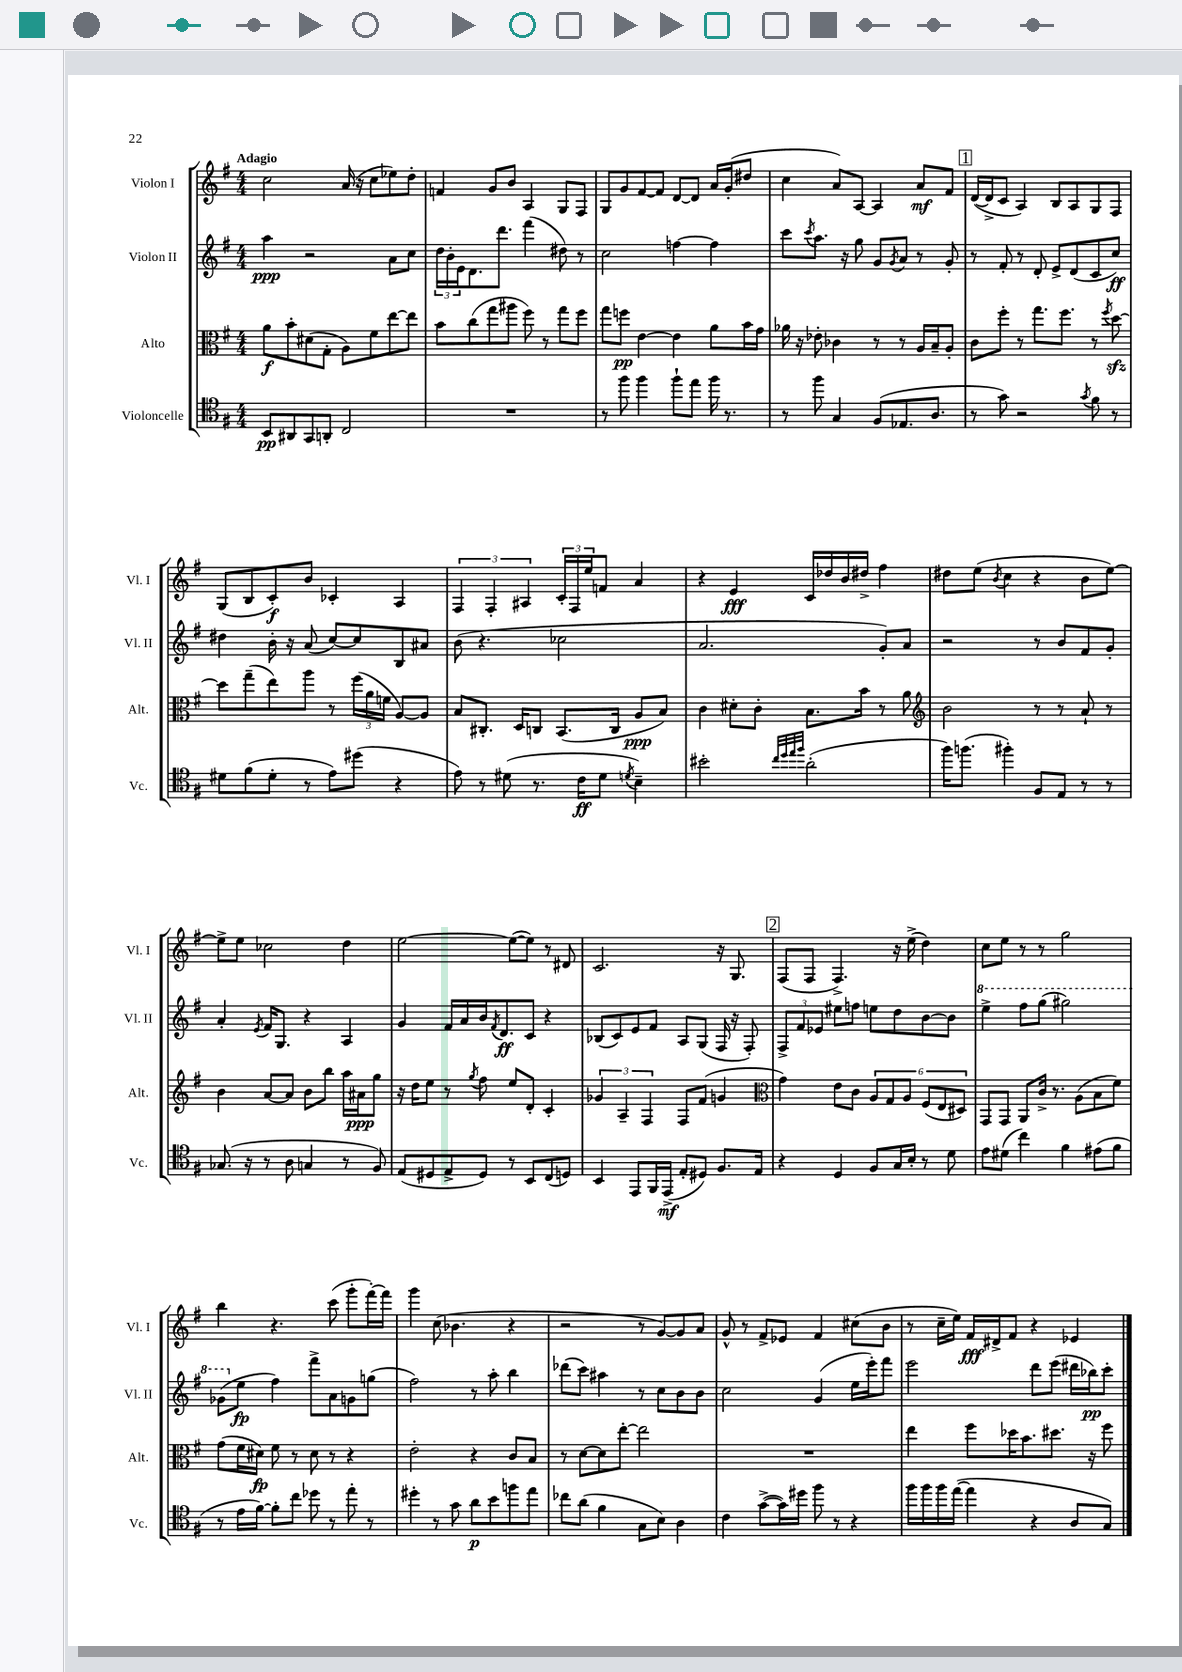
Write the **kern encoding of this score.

**kern	**kern	**kern	**kern
*staff4	*staff3	*staff2	*staff1
*clefC4	*clefC3	*clefG2	*clefG2
*k[f#]	*k[f#]	*k[f#]	*k[f#]
*M4/4	*M4/4	*M4/4	*M4/4
8BB	8a	4aa	2cc
8AA#	8b'	.	.
8GG	(8d#	2r	.
8AA'	8G'	.	.
2C	8A)	.	(16a
.	.	.	16r
.	8f#	.	8cc
.	[8ee	8a	8ee-)
.	8ee]	8cc	8dd'
=	=	=	=
1r	8b	24dd	4f
.	.	24b'	.
.	.	24e	.
.	(8cc	8.d	.
.	8gg	.	8g
.	.	8.ddd	.
.	8aa#	.	8b
.	8ff#)	(4fff#	4A
.	8r	.	.
.	8gg	8dd#)	8G
.	8ff#	8r	8F#
=	=	=	=
8r	8gg	2cc	8G
8ff#	8ff	.	8g
4ff#	[4e	.	[8f#
.	.	.	8f#]
8ff#`	4e]	[4ff	[8d
8ee	.	.	8d]
16ff#	8a	4ff]	16a
8.r	.	.	(16g'
.	16b	.	8dd#
.	16g	.	.
=	=	=	=
8r	16a-	8ccc	4cc
.	16r	.	.
.	.	8qccc	.
8ff#	8e-'	8.aa	.
4G	4c-	.	8a)
.	.	16r	.
.	.	8gg	[8A
(8F#	8r	8g	4A]
.	.	8qg	.
8.E-	8r	8a	.
.	16A	8r	8a
8.A	16B~	.	.
.	8A'	8g'	8f#
=	=	=	=
8r	8c	8r	([16d
.	.	.	16d^]
8g)	8ff#'	8f#'	8c
2r	8r	8r	4A)
.	8.gg	8d'	.
.	.	8e^	8B
.	8.ff#	.	.
.	.	(8d	8A
8qg	.	.	.
8f#	8r	8c	8G
.	8qff#	.	.
8r	[8dd	8cc)	8F#
=	=	=	=
8d#	8dd]	4dd#	(8G
(8f#	(8gg~	.	8B
8d#'	8ee)	16b'	8c')
.	.	16r	.
8r	8aa	(8a	8b
8e)	8r	[8cc)	4c-'
(8dd#	(24ff#	8cc]	.
.	24a	.	.
.	24f	.	.
4r	[8A)	8B	4A
.	8A]	8a#	.
=	=	=	=
8e)	8B	(8b	6F#
8r	8.C#'	4.r	.
.	.	.	6F#'
(8d#	.	.	.
.	16D	.	.
.	.	.	6A#
8.r	8C	.	.
.	(8.BB	2cc-	24c'
.	.	.	24F#
16c	.	.	.
.	.	.	24ee
8d#	.	.	8f
.	16C	.	.
8qd	.	.	.
4B~)	8A	.	4a
.	8B)	.	.
=	=	=	=
2b#'	4c	2.a	4r
.	8d#'	.	4e
.	8c'	.	.
32qqcc	.	.	.
32qqdd	.	.	.
32qqee	.	.	.
32qqff#	.	.	.
(2a'	8.B	.	16c
.	.	.	16dd-
.	.	.	16b
.	16b	.	16dd#^
.	8r	8g')	4ff#
.	8a	8a	.
=	=	=	=
*	*clefG2	*	*
16ff#)	2b	2r	8dd#
(8.ff	.	.	.
.	.	.	(8ee
.	.	.	8qb
4ff#')	.	.	4cc
8F#	8r	8r	4r
8E	8r	8b	.
8r	8a`	8f#	8b
8r	8r	8g'	[8ee)
=	=	=	=
(8.G-	4b	4a'	8ee^]
.	.	.	8ee
16r	.	.	.
.	.	8qe	.
8r	[8a	16f#	2cc-
.	.	8.G	.
8A	8a]	.	.
4G	8b	4r	.
.	8bb	.	.
8r	16aa	4A	4dd
.	16a#	.	.
8F#)	8gg	.	.
=	=	=	=
(8E	16r	4g	[2ee
.	16dd	.	.
8D#	8ee	.	.
8E^	8r	16f#	.
.	.	16a	.
.	8qgg	.	.
8D#)	8ff#	16b	.
.	.	8qf#	.
.	.	8.d	.
8r	8ee	.	(8ee_
8BB	8d'	8c	8ee])
(8C	4c'	4r	8r
8D)	.	.	8d#
=	=	=	=
4BB	6g-	(8B-	2.c
.	.	8c)	.
.	6A~	.	.
8EE	.	8e	.
.	6F#	.	.
16FF#	.	8f#	.
(16EE^	.	.	.
8E'	8F#	8A	.
8D#)	(8f#	(8G	.
8.F#	4g	16F#	16r
.	.	16r	8.G
.	.	8F#')	.
16E	.	.	.
=	=	=	=
*	*clefC3	*	*
4r	4g)	12F#^	(8F#
.	.	12f#	.
.	.	.	8F#
.	.	12e-	.
4D	8e	8ee#	4.F#^)
.	8c	8ff	.
8F#	12A	8ee	.
.	12G	.	.
16G	.	8dd	16r
.	12A	.	.
16B'	.	.	(16ee^
8r	(12F#	[8b	4dd)
.	12E	.	.
8d	.	8b]	.
.	12D#)	.	.
=	=	=	=
8e	8GG	4eee^	8cc
(8d#	8GG	.	8ee
4cc)	8AA	8fff#	8r
.	16c^	(8ggg	8r
.	8.r	.	.
4f#	.	2ggg#)	2gg
.	(8A	.	.
(8e#	8B	.	.
8f#	8f#)	.	.
=	=	=	=
8r	(8g	(8gg-	4bb
16e	16f#	8ee	.
[16f#)	16d#)	.	.
8f#']	8f#	4ff#)	4.r
8cc	8r	.	.
8dd-	8d#	8fff#^	.
8r	8r	8a	(8ccc
8ee'	4r	8g	8ggg'
8r	.	(8gg	[16fff#')
.	.	.	16fff#]
=	=	=	=
4dd#'	2e'	2ff#)	4ggg
8r	.	.	(8cc
8g	.	.	4.b-
8a	4r	8r	.
8b	.	8aa'	.
8ff	8c	4bb	4r
8ee	8B	.	.
=	=	=	=
8cc-	8r	(8ddd-	2r
(8a	[8d	8ccc)	.
4f#	8d]	4aa#	.
.	[8ee'	.	.
8G	2ee]	8r	8r
8B)	.	8cc	[8g)
4A	.	8b	8g]
.	.	8b	8a
=	=	=	=
4c	1r	2cc	8g^^
.	.	.	8r
([8g^	.	.	8f#^
16g])	.	.	8e-
16dd#	.	.	.
8ff#	.	(4g	4f#
8r	.	.	.
4r	.	16ee	(8cc#
.	.	16eee')	.
.	.	8fff#	8b
=	=	=	=
16ff#	4ee	2eee	8r
16ff#	.	.	.
16ff#	.	.	16cc~
([16ee	.	.	16ee)
4ee]	8ff#	.	16f#
.	.	.	16d#^
.	16dd-	.	8f#
.	8.b	.	.
4r	.	8ddd	4r
.	8.dd#	(8eee	.
8A	.	16ddd#	4e-
.	16r	16bb-)	.
8G)	8ff#	8ccc'	.
==	==	==	==
*-	*-	*-	*-
